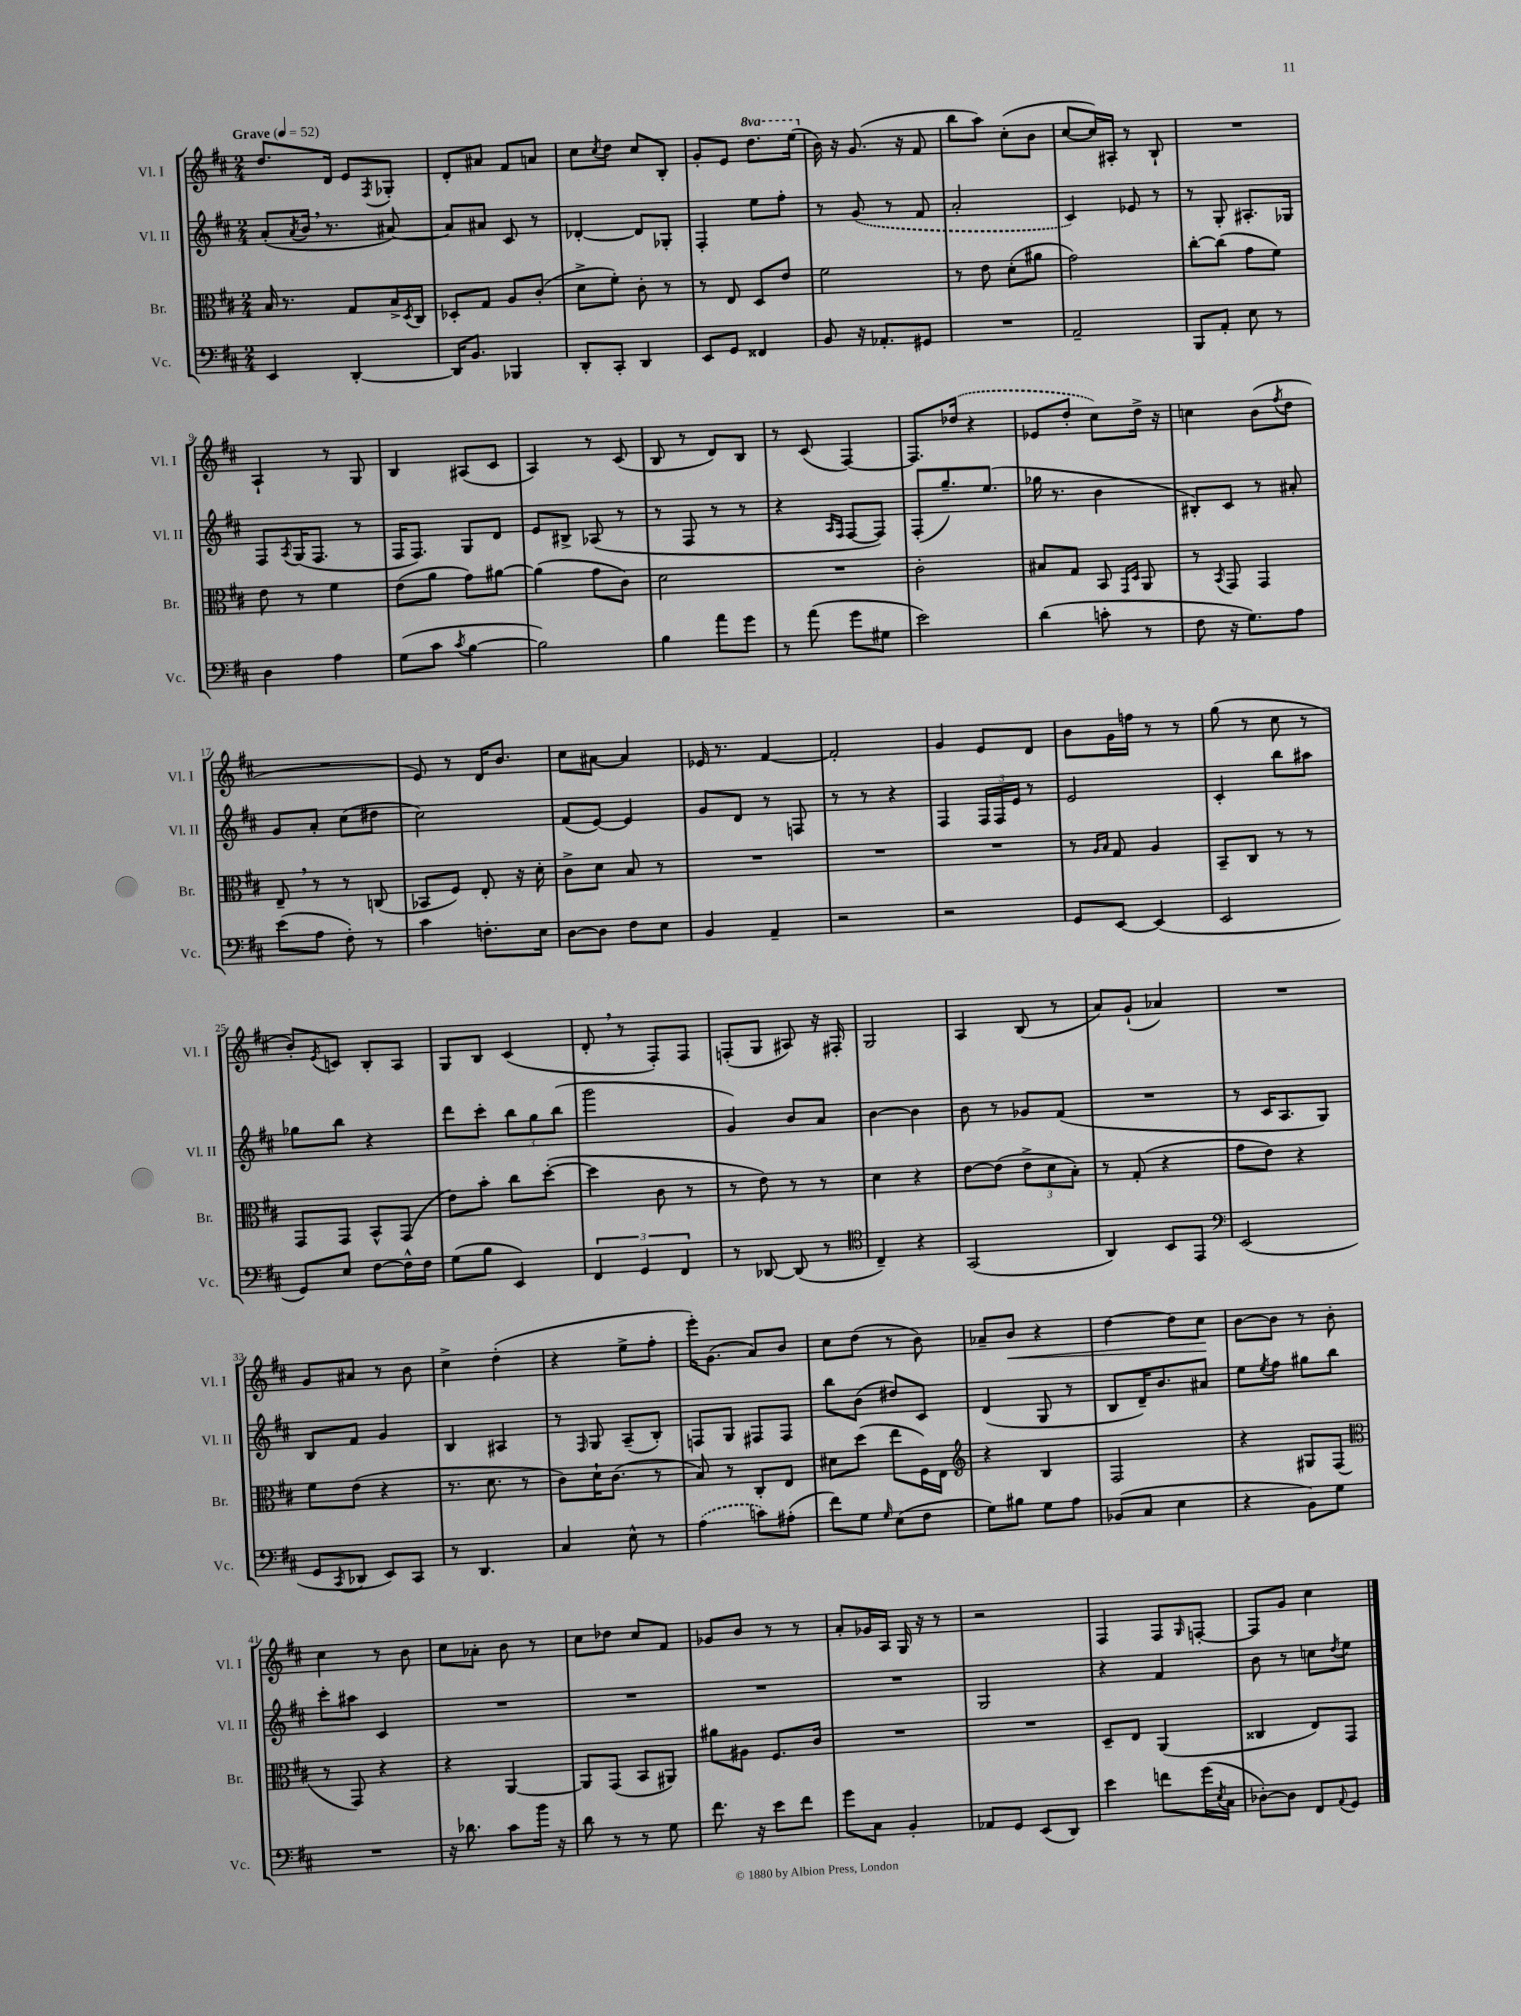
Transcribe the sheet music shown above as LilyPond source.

<<
\new StaffGroup <<
\new Staff = "s0" \with { instrumentName = "Vl. I" shortInstrumentName = "Vl. I" } {
    \clef treble \key d \major \numericTimeSignature \time 2/4 \set Staff.ottavationMarkups = #ottavation-simple-ordinals \tempo "Grave" 4 = 52
    d''8. d'16 e'8 \acciaccatura { fis8 } ges8-. |
    d'8-. ais'8 fis'8 a'8 |
    cis''8 \acciaccatura { cis''8 } d''8 cis''8 b8-. |
    g'8-. e'8 \ottava #1 d'''8. e'''16( \ottava #0 |
    b'16) r16 g'8.( r16 fis'8 |
    b''8 a''8) cis''8-.( b'8 |
    cis''8~ cis''16) ais16-. r8 b8-! |
    R2 |
    a4-! r8 g8 |
    b4 ais8( cis'8 |
    a4) r8 cis'8( |
    b8 r8 d'8) b8 |
    r8 cis'8( fis4~) |
    fis8. \once \slurDashed des''16( r4 |
    ees'8 d''8-. cis''8) d''16-> r16 |
    c''4 b'8( \acciaccatura { fis''8 } d''8 |
    R2 |
    e'8) r8 d'16 b'8. |
    cis''8 ais'8~ ais'4 |
    ees'16 r8. fis'4~ |
    fis'2-. |
    g'4 e'8 d'8 |
    b'8 g'16 f''16 r8 r8 |
    g''8( r8 cis''8 r8 |
    b'8-.) \acciaccatura { e'8 } c'8 b8-. a8 |
    g8 b8 cis'4( |
    d'8-. \breathe r8 fis8-.) fis8 |
    f8-.( g8 ais8) r16 fis16-. |
    g2 |
    a4 b8( r8 |
    a'8) g'8-!( aes'4) |
    R2 |
    g'8 ais'8 r8 b'8 |
    cis''4-> d''4-.( |
    r4 e''8-> fis''8-. |
    e'''16-.) g'8.( a'8) b'8 |
    cis''8 d''8( r8 b'8) |
    aes'8-- b'8\< r4 |
    d''4~ d''8 cis''8\! |
    b'8~ b'8 r8 b'8-. |
    cis''4 r8 b'8 |
    cis''8 aes'8-. b'8 r8 |
    cis''8 des''8 cis''8 fis'8 |
    ges'8 b'8 r8 r8 |
    a'8-. ges'16 a16 g16 r16 r8 |
    r2 |
    fis4 fis8 \grace { g16 } f8~-. |
    f8 g'8 cis''4 \bar "|." |
}
\new Staff = "s1" \with { instrumentName = "Vl. II" shortInstrumentName = "Vl. II" } {
    \clef treble \key d \major \numericTimeSignature \time 2/4
    a'8-.( \acciaccatura { a'8 } b'16 \breathe r8. ais'8~) |
    ais'8 ais'8 cis'8 r8 |
    des'4~-. des'8 ges8-. |
    fis4-. e''8 fis''8-. |
    r8 \once \slurDashed g'8( r8 fis'8 |
    a'2-. |
    cis'4) ees'8 r8 |
    r8 g8-. ais8.-. ges16 |
    fis8 \acciaccatura { a8 } g16( fis8. r8 |
    fis16 fis8.) g8 d'8 |
    e'8 bis8-> aes8( r8 |
    r8 fis8 r8 r8 |
    r4 \grace { a16 fis16 } fis8~ fis8) |
    fis8-.( g''8.--) e''8.( |
    ges''16 r8. b'4 |
    bis8-.) cis'8 r8 ais'8-. |
    g'8 a'8-. cis''8( dis''8 |
    cis''2) |
    fis'8( e'8~) e'4 |
    g'8 d'8 r8 f8 |
    r8 r8 r4 |
    fis4 \tuplet 3/2 { fis16 fis16 e'16 } r8 |
    e'2 |
    cis'4-. b''8 ais''8 |
    ges''8 b''8 r4 |
    d'''8 cis'''8-. \tuplet 3/2 { b''8 g''8 b''8( } |
    g'''2 |
    g'4) b'8 a'8 |
    b'4~ b'4 |
    b'8 r8 ges'8 fis'8( |
    R2 |
    r8 cis'16 a8. g8) |
    b8 fis'8 g'4 |
    b4 ais4 |
    r8 \grace { fis16 } g8 a8--( b8-.) |
    f8 g8 fis8 fis8 |
    b''8 b'8( dis''8) cis'8 |
    d'4( g8 r8 |
    b8 d'16--) b'8. ais'8 |
    e''8 \acciaccatura { e''8 } fis''8 gis''8 b''8 |
    cis'''8-. ais''8 cis'4 |
    R2 |
    R2 |
    R2 |
    R2 |
    g2 |
    r4 fis'4 |
    b'8 r8 c''8 \acciaccatura { d''8 } e''8 \bar "|." |
}
\new Staff = "s2" \with { instrumentName = "Br." shortInstrumentName = "Br." } {
    \clef alto \key d \major \numericTimeSignature \time 2/4
    b16 r8. g8 b16-> \acciaccatura { d8 } cis16 |
    des8-. g8 a8 cis'8-.( |
    d'8-> fis'8-.) cis'8-. r8 |
    r8 e8 d8 e'8 |
    fis'2 |
    r8 e'8 d'8-.( ais'8 |
    g'2) |
    cis''8~-. cis''8( g'8 fis'8) |
    e'8 r8 fis'4 |
    e'8( a'8 g'8) ais'8~ |
    ais'4( g'8 cis'8) |
    d'2 |
    R2 |
    cis'2-. |
    bis8 g8 b,8 \grace { g,16 d16 } a,8 |
    r8 \acciaccatura { b,8 } g,8 g,4 |
    e8-- \breathe r8 r8 c8( |
    bes,8 fis8) e8-. r16 d'16-. |
    cis'8-> d'8 b8 r8 |
    R2 |
    R2 |
    R2 |
    r8 \grace { a16 b16 } g8 a4 |
    b,8-- cis8 r8 r8 |
    g,8 g,8 b,8-^ g,8( |
    e'8) b'8-. cis''8 d''8~-.( |
    d''4 cis'8 r8 |
    r8 e'8) r8 r8 |
    d'4 r4 |
    e'8~ e'8( \tuplet 3/2 { e'8-> d'8 b8-.) } |
    r8 g8-.( r4 |
    g'8 e'8) r4 |
    fis'8 e'8( r4 |
    r8. d'8. r8 |
    cis'8) d'16-! cis'8.( r8 |
    b8) r8 cis8-. e8 |
    dis'8 d''8( e''8 fis16) e16 |
    \clef treble r4 b4 |
    fis2 |
    r4 gis8 fis8( |
    \clef alto r8 g,8) r4 |
    r4 a,4~ |
    a,8 g,8( b,8 ais,8) |
    ais'8 ais8 fis8. cis'16 |
    R2 |
    R2 |
    d8-- e8 a,4( |
    cisis4 e8) g,8 \bar "|." |
}
\new Staff = "s3" \with { instrumentName = "Vc." shortInstrumentName = "Vc." } {
    \clef bass \key d \major \numericTimeSignature \time 2/4
    e,4 d,4~-. |
    d,16 b,8. bes,,4 |
    d,8-. cis,8-. d,4 |
    e,8 g,8 fisis,4 |
    b,8 r16 aes,8.-. gis,8 |
    R2 |
    a,2-- |
    b,,8 a,8-. e8 r8 |
    d4 a4 |
    g8( cis'8 \acciaccatura { cis'8 } b4~ |
    b2) |
    b4 a'8 g'8 |
    r8 a'8( g'8 gis8 |
    e'2) |
    d'4( c'8-. r8 |
    fis8 r16 g8.) a8 |
    e'8( a8 fis8-.) r8 |
    cis'4 f8.-. e16 |
    d8~ d8 fis8 e8 |
    b,4 a,4-- |
    r2 |
    r2 |
    g,8 e,8~ e,4( |
    e,2 |
    g,8) e8 fis8~ fis16-^ fis16 |
    g8( b8 e,4) |
    \tuplet 3/2 { fis,4 g,4 fis,4 } |
    r8 des,8~ des,8( r8 |
    \clef tenor cis4--) r4 |
    g,2( |
    a,4) b,8 e,8 |
    \clef bass e,2( |
    g,8 \acciaccatura { cis,8 } des,8 e,8) cis,8 |
    r8 d,4. |
    cis4 e8-^ r8 |
    \once \slurDashed a4( c'8) ais8-.( |
    fis'8) g8 \grace { g16 } e8( fis8 |
    g8) bis8 g8 a8 |
    bes,8( cis8 e4 |
    r4 b,8) g8 |
    R2 |
    r16 des'8. cis'8 b'16 r16 |
    d'8 r8 r8 g8 |
    fis'8. r16 e'8 fis'8 |
    g'8 cis8 b,4-. |
    aes,8 g,8 e,8( d,8) |
    e'4 f'8 g'16( \acciaccatura { e8 } cis16 |
    des8~-.) des8 fis,8 \appoggiatura { a,8 } g,8 \bar "|." |
}
>>
>>
